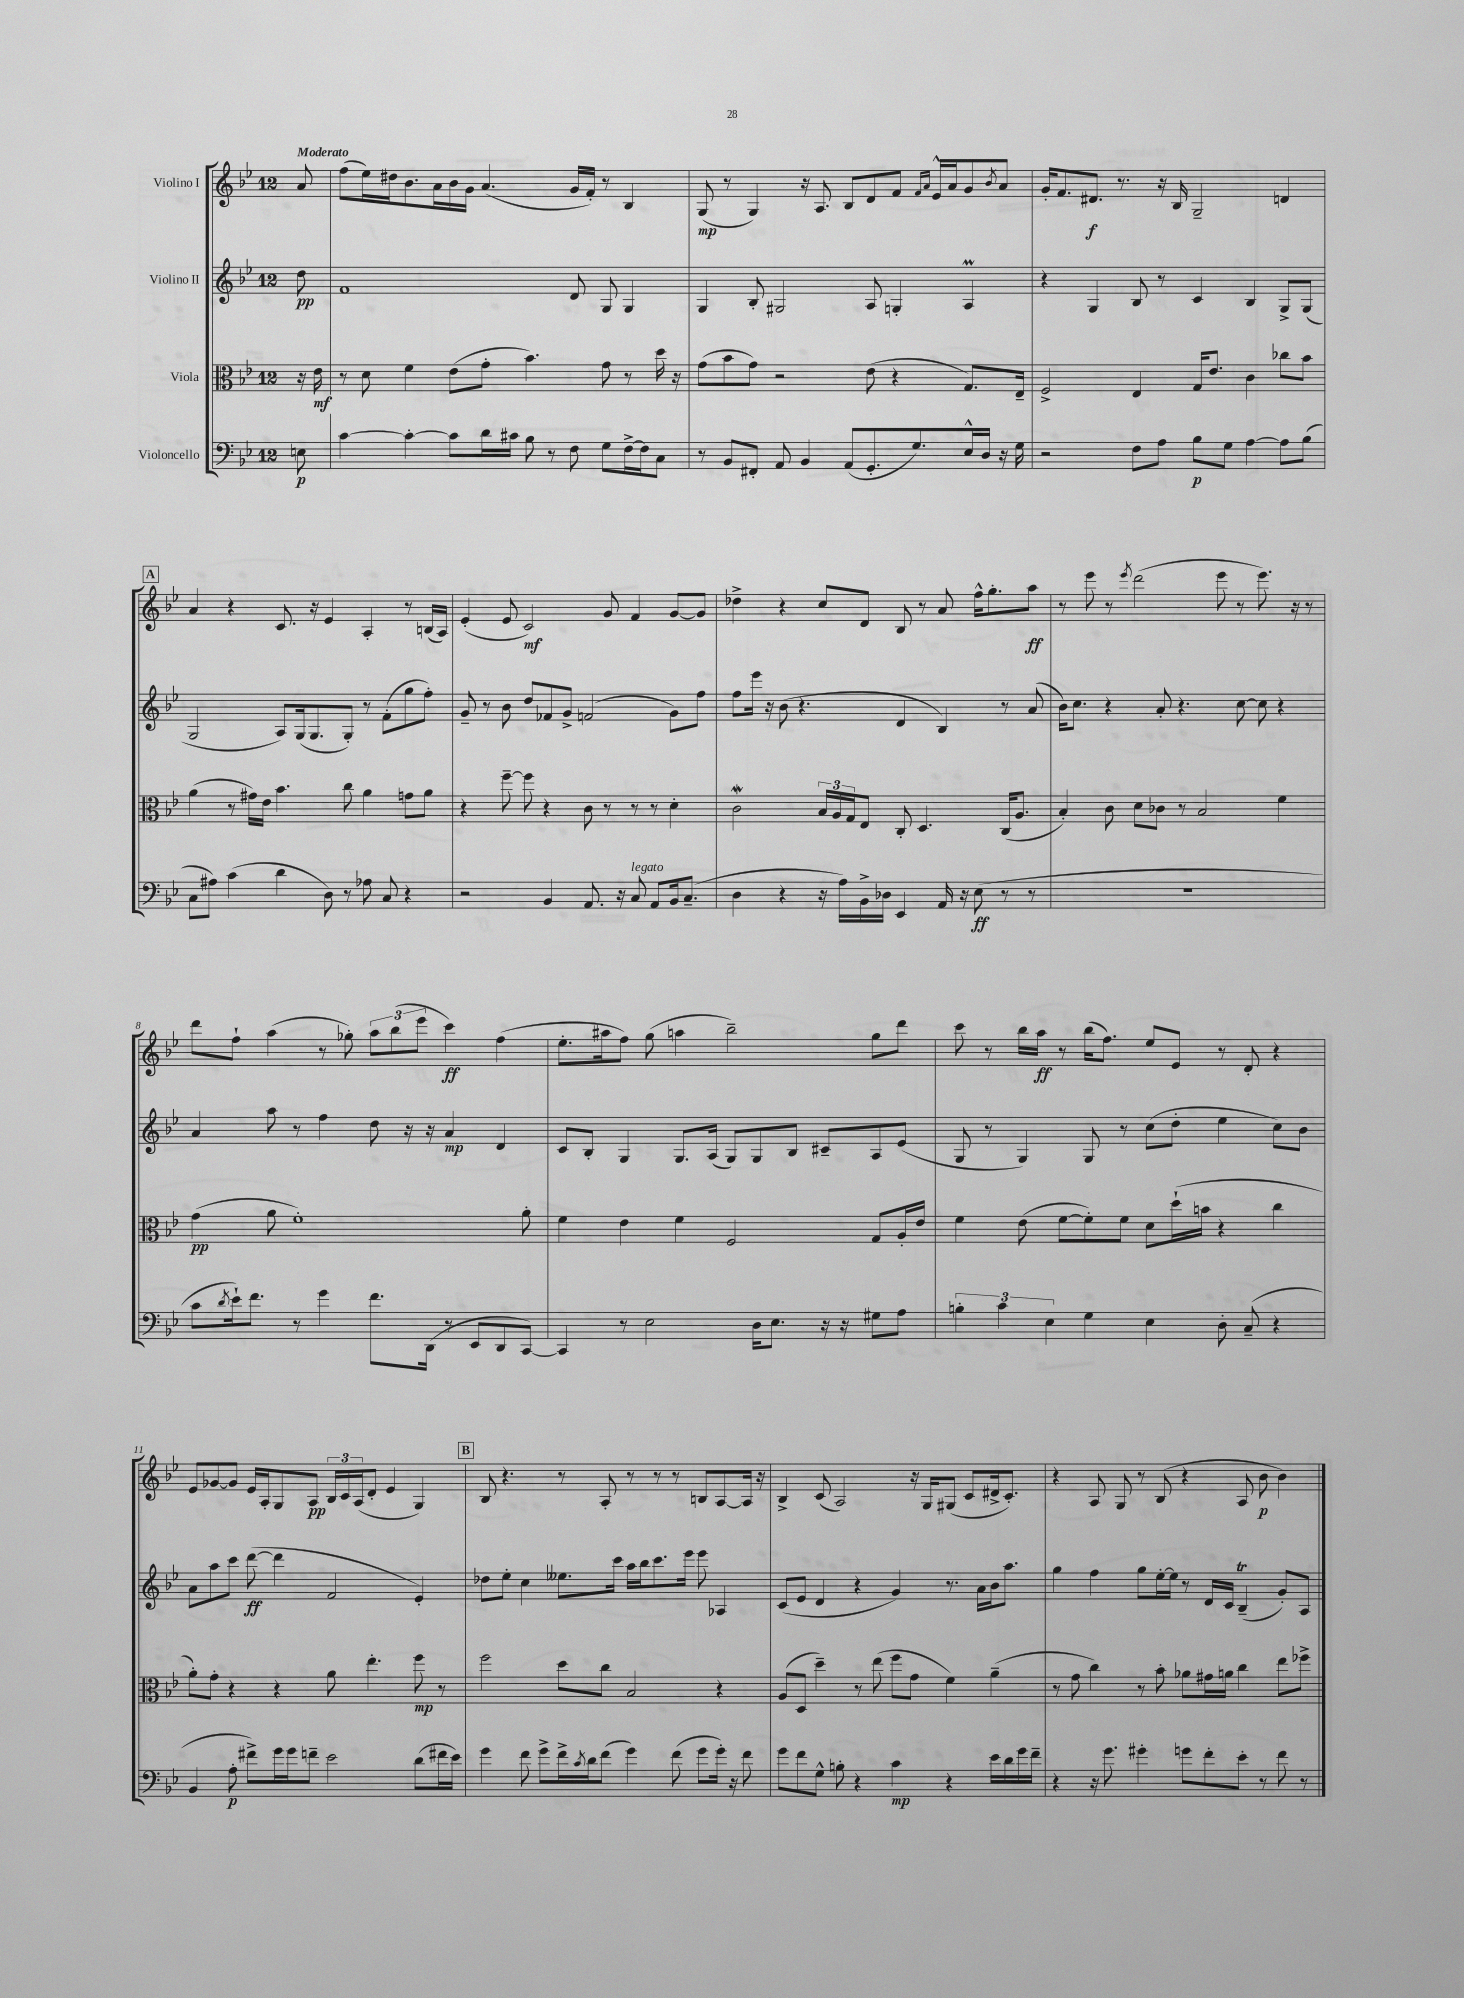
<<
\new StaffGroup <<
\new Staff = "s0" \with { instrumentName = "Violino I" } {
    \clef treble \key bes \major \once \override Staff.TimeSignature.style = #'single-digit \time 12/8 \partial 8 \tempo "Moderato"
    a'8 |
    f''8( ees''16) dis''16 bes'8. a'16 bes'16 g'16 a'4.( g'16 f'16-.) r8 bes4 |
    g8\mp( r8 g4) r16 a8. bes8 d'8 f'8 \grace { f'16 a'16 } ees'16-^ a'16 g'8 \acciaccatura { bes'8 } a'8 |
    g'16-. f'8. dis'8.\f r8. r16 bes16 g2-- d'4 |
    \mark \markup { \box "A" } a'4 r4 c'8. r16 ees'4 a4-. r8 b16( a16) |
    ees'4-.( ees'8 c'2\mf) g'8 f'4 g'8~ g'8 |
    des''4-> r4 c''8 d'8 bes8 r8 a'8 f''16-^ g''8.-. a''8\ff |
    r8 ees'''8 r8 \acciaccatura { ees'''8 } d'''2( ees'''8 r8 ees'''8.) r16 r8 |
    d'''8 f''8-! a''4( r8 ges''8-.) \tuplet 3/2 { a''8 bes''8( ees'''8 } c'''4\ff) f''4( |
    ees''8.-. ais''16 f''8) g''8( a''4 bes''2--) g''8 d'''8 |
    c'''8 r8 bes''16 a''16\ff r8 bes''16( f''8.) ees''8 ees'8 r8 d'8-. r4 |
    ees'8 ges'8~ ges'8 ees'16 a16-. g8 a8\pp \tuplet 3/2 { bes16 c'16 a16( } d'8-. ees'4 g4) |
    \mark \markup { \box "B" } bes8 r4. r8 a8-. r8 r8 r8 b8 a8~ a16 r16 |
    bes4-> c'8( a2) r16 g16 gis8( c'8 dis'16-> c'8.-.) |
    r4 a8 g8 r8 bes8( r4 a8 bes'8\p bes'4) \bar "|." |
}
\new Staff = "s1" \with { instrumentName = "Violino II" } {
    \clef treble \key bes \major \once \override Staff.TimeSignature.style = #'single-digit \time 12/8 \partial 8
    d''8\pp |
    f'1 d'8 g8 g4 |
    g4 bes8-. gis2 a8 g4-. a4\prall |
    r4 g4 bes8 r8 c'4 bes4 g8-> g8( |
    \mark \markup { \box "A" } g2 a8) g16( g8. g8-.) r8 f'8-.( g''8 f''8-.) |
    g'8-- r8 bes'8 d''8 fes'8 g'8-> f'2( g'8) f''8 |
    f''8 ees'''16 r16 bes'8( r4. d'4 bes4) r8 a'8( |
    bes'16) c''8. r4 a'8-. r4. c''8~ c''8 r4 |
    a'4 a''8 r8 f''4 d''8 r16 r16 a'4\mp d'4 |
    c'8 bes8-. g4 g8. a16( g8) g8 bes8 cis'8-- a8 ees'8( |
    g8 r8 g4) g8 r8 c''8( d''8-. ees''4 c''8) bes'8 |
    a'8 a''8 c'''8 d'''8~\ff( d'''4 f'2 ees'4-.) |
    \mark \markup { \box "B" } des''8 ees''8-. c''4 eeses''8. c'''16 a''16 bes''16 c'''8. ees'''16 ees'''8 aes4 |
    c'8( ees'8 d'4 r4 g'4) r8. a'16 bes'16 a''8. |
    g''4 f''4 g''8 ees''16~-. ees''16 r8 d'16 c'16 bes4--\trill( g'8-.) a8 \bar "|." |
}
\new Staff = "s2" \with { instrumentName = "Viola" } {
    \clef alto \key bes \major \once \override Staff.TimeSignature.style = #'single-digit \time 12/8 \partial 8
    r16 ees'16\mf |
    r8 d'8 f'4 ees'8( g'8-. bes'4.) g'8 r8 d''16 r16 |
    g'8( bes'8 g'8) r2 ees'8( r4 g8.) ees16-- |
    f2-> ees4 g16 ees'8. c'4 ces''8 bes'8 |
    \mark \markup { \box "A" } a'4( r8 gis'16) ees'16 bes'4. c''8 a'4 g'8 a'8 |
    r4 f''8~-- f''8 r4 c'8 r8 r8 r8 d'4-. |
    c'2\mordent \tuplet 3/2 { bes16 a16 g16 } ees8 c8-. d4. c16( a8. |
    bes4-.) c'8 d'8 ces'8 r8 bes2 f'4 |
    g'4\pp( a'8 f'1-.) a'8-. |
    f'4 ees'4 f'4 f2 g8 a16-. ees'16 |
    f'4 ees'8( f'8~ f'8-.) f'8 d'8 d''16-!( b'16 r4 c''4 |
    a'8-.) g'8-. r4 r4 a'8 ees''4.-. f''8\mp r8 |
    \mark \markup { \box "B" } f''2 d''8 c''8 bes2 r4 |
    a8( d8 d''4--) r8 ees''8( f''8 g'8 f'4) a'4--( |
    r8 g'8 c''4) r8 bes'8-. aes'8 gis'16 a'16 c''4 ees''8 fes''8-> \bar "|." |
}
\new Staff = "s3" \with { instrumentName = "Violoncello" } {
    \clef bass \key bes \major \once \override Staff.TimeSignature.style = #'single-digit \time 12/8 \partial 8
    e8\p |
    c'4~ c'4~-. c'8 d'16 cis'16 bes8 r8 f8 g8 f16~-> f16 c8 |
    r8 bes,8 fis,8-. a,8 bes,4 a,8( g,8.-. g8.) ees16-^ d16 r16 g16 |
    r2 f8 a8 bes8\p g8 a4~ a8 bes8( |
    \mark \markup { \box "A" } c8 ais8) c'4( d'4 d8) r8 aes8 c8 r4 |
    r2 bes,4 a,8. r16 c8^\markup { \italic "legato" } a,8 bes,16 c8.--( |
    d4 r4 r16 a16) bes,16-> des16 ees,4 a,16 r16 ees8\ff( r8 r8 |
    R1. |
    c'8 \acciaccatura { d'8 } ees'16-!) f'8. r8 g'4 f'8. d,16( r8 ees,8 d,8 c,8~) |
    c,4 r8 ees2 d16 ees8. r16 r16 gis8 a8 |
    \tuplet 3/2 { b4-. c'4 ees4 } g4 ees4 d8-. c8--( r4 |
    bes,4 a8-.\p fis'8->) g'16 g'16 f'8-- ees'2 d'8( fis'16 ees'16) |
    \mark \markup { \box "B" } g'4 f'8 g'8-> f'16-> \acciaccatura { c'8 } d'16 f'8( g'4) f'8( g'8 g'16-.) r16 f'8 |
    g'8 f'8 g8-^ b8-. r4 c'4\mp r4 ees'16 d'16 g'16 f'16-- |
    r4 r16 g'8. gis'4-. g'8 f'8-. ees'8-. r8 f'8 r8 \bar "|." |
}
>>
>>
